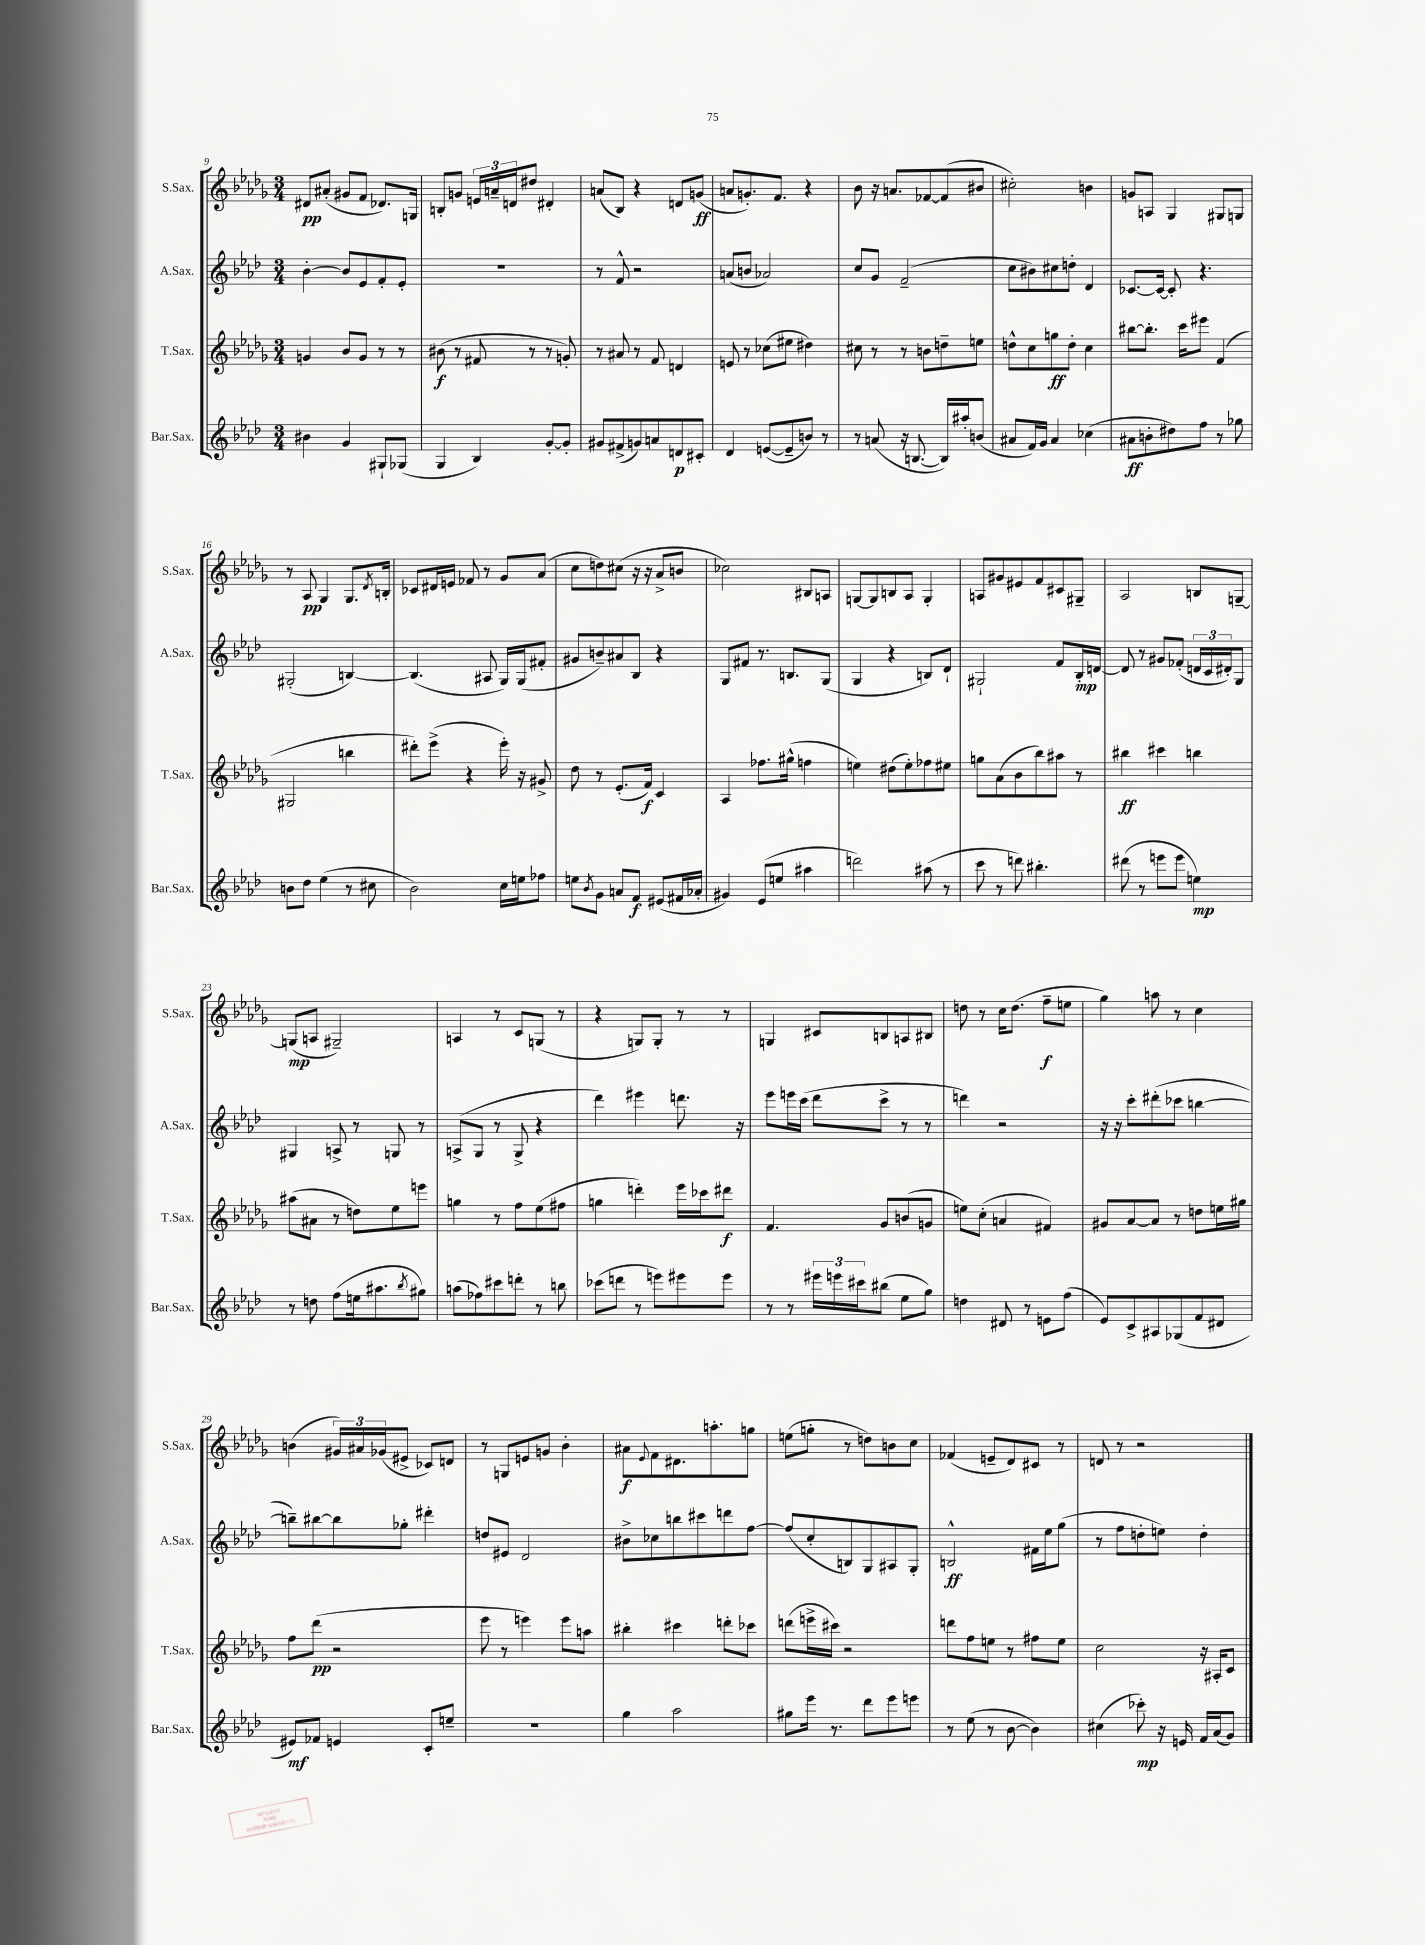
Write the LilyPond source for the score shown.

<<
\new StaffGroup <<
\new Staff = "s0" \with { instrumentName = "S.Sax." shortInstrumentName = "S.Sax." } {
    \clef treble \key des \major \numericTimeSignature \time 3/4
    dis'8\pp ais'8-.( gis'8 f'8 des'8.) g16 |
    b8-. g'8 \tuplet 3/2 { e'16 a'16-- d'16 } dis''8 dis'4-. |
    a'8( bes8) r4 d'8 g'8\ff( |
    a'8 g'8.-.) f'8. r4 |
    bes'8 r16 a'8. fes'8~ fes'8( bis'8 |
    cis''2-.) b'4 |
    g'8 a8 ges4 gis8 g8 |
    r8 aes8\pp ges4 ges8. \acciaccatura { des'8 } b16-. |
    ces'8 dis'16 e'16 fes'8 r8 ges'8 aes'8( |
    c''8 d''8) cis''8( r16 r16 aes'8-> b'8 |
    ces''2) bis8 a8 |
    g8~ g8 b8 aes8 g4-. |
    a8 gis'8 eis'8 f'8 cis'8 gis8-- |
    aes2 b8 g8~-- |
    g8\mp( a8 gis2--) |
    a4 r8 c'8 g8( r8 |
    r4 g8) g8-. r8 r8 |
    g4 cis'8 b8 a8 bis8 |
    d''8 r8 c''16 d''8.( f''8--\f e''8 |
    ges''4) a''8 r8 c''4 |
    b'4( \tuplet 3/2 { gis'16) ais'16 ges'16( } eis'8-> ces'8) d'8 |
    r8 g8 e'8 g'8 bes'4-. |
    ais'8\f \appoggiatura { ees'8 } f'8 dis'8. a''8.-. g''8 |
    e''8( g''8-. r8 d''8) b'8 c''8 |
    fes'4( e'8-- des'8) cis'8 r8 |
    d'8 r8 r2 \bar "|." |
}
\new Staff = "s1" \with { instrumentName = "A.Sax." shortInstrumentName = "A.Sax." } {
    \clef treble \key aes \major \numericTimeSignature \time 3/4
    bes'4~-. bes'8 ees'8 f'8-. ees'8-. |
    R2. |
    r8 f'8-^ r2 |
    a'8( b'8 aes'2) |
    c''8 g'8 f'2--( |
    c''8 bis'8) cis''8 d''8-. des'4 |
    ces'8.~ ces'16~ ces'8-. r4. |
    gis2-.( b4~) |
    b4.( ais8 g16) g16( fis'8-. |
    gis'8 b'8--) ais'8 bes8 r4 |
    g8 fis'8 r8. b8. g8( |
    g4 r4 b8) des'8-! |
    gis2-! f'8 bes16-.\mp d'16~ |
    d'8 r8 gis'8 fes'8-.( \tuplet 3/2 { d'16 c'16 dis'16-.) } g8 |
    gis4 a8-> r8 g8 r8 |
    a8->( g8 r8 g8-> r4 |
    des'''4) eis'''4 d'''8. r16 |
    ees'''8 e'''16 c'''16( des'''8 c'''8-> r8 r8 |
    d'''4) r2 |
    r16 r16 c'''8-. dis'''8-.( ces'''8 b''4~ |
    b''8--) bis''8~ bis''8 ges''8-. dis'''4-. |
    d''8 eis'8 des'2 |
    bis'8-> ces''8 b''8 cis'''8 d'''8 f''8~ |
    f''8( c''8-. b8) g8 ais8 g8-. |
    b2-^\ff fis'16 ees''16 g''8( |
    r8 f''8 d''8-. e''8) d''4-. \bar "|." |
}
\new Staff = "s2" \with { instrumentName = "T.Sax." shortInstrumentName = "T.Sax." } {
    \clef treble \key des \major \numericTimeSignature \time 3/4
    g'4 bes'8 g'8 r8 r8 |
    bis'8\f( r8 fis'8 r8 r8 g'8-.) |
    r8 ais'8 r8 f'8 d'4 |
    e'8 r8 ces''8( eis''8 dis''4) |
    cis''8 r8 r8 b'8 d''8-- e''8 |
    d''8-^ c''8 g''8\ff d''8-. c''4 |
    bis''8~ bis''8.-. c'''16 eis'''8 f'4( |
    gis2 b''4 |
    dis'''8-.) ees'''8->( r4 ees'''16-.) r16 gis'8-> |
    des''8 r8 ees'8.-.( f'16\f) c'4 |
    aes4 fes''8. gis''16-^( f''4 |
    e''4) dis''8( e''8-.) fes''8 eis''8 |
    g''8 aes'8( bes'8 bes''8) ais''8 r8 |
    bis''4\ff cis'''4 b''4 |
    ais''8( ais'8 r8 d''8) ees''8 e'''8 |
    g''4 r8 f''8 ees''8( fis''8 |
    g''4 d'''4-.) ees'''16 ces'''16 dis'''8\f |
    f'4. ges'8 b'8( g'8 |
    e''8) c''8-.( a'4 fis'4) |
    gis'8 aes'8~ aes'8 r8 d''8 e''16 gis''16 |
    f''8 des'''8\pp( r2 |
    ees'''8 r8 e'''4) e'''8 a''8 |
    bis''4-. cis'''4 d'''8-. ces'''8 |
    d'''8( e'''16-> cis'''16) r2 |
    d'''8 f''8 e''8 r8 fis''8 e''8 |
    c''2 r16 ais16-. c'8 \bar "|." |
}
\new Staff = "s3" \with { instrumentName = "Bar.Sax." shortInstrumentName = "Bar.Sax." } {
    \clef treble \key aes \major \numericTimeSignature \time 3/4
    bis'4 g'4 gis8-! ges8( |
    g4 bes4) g'8~-. g'8-. |
    gis'8 fis'8->( g'8) a'8 d'8\p cis'8-. |
    des'4 e'8~( e'8-- b'8) r8 |
    r8 a'8( r16 b8.~ b16) ais''16-. b'8( |
    ais'8 f'16) g'16 ais'4 ces''4( |
    ais'8\ff b'8-. dis''8) f''8 r8 ges''8 |
    b'8 des''8 ees''4( r8 cis''8 |
    bes'2) c''16 e''16 fes''8 |
    e''8 \acciaccatura { bes'8 } g'8 a'8 f'8\f eis'8( fis'16 aes'16-. |
    gis'4) ees'8( e''8 ais''4 |
    d'''2) ais''8( r8 |
    c'''8 r8 d'''8) bis''4.-. |
    dis'''8( r8 e'''8 e'''8 e''4\mp) |
    r8 d''8 f''8( e''16 ais''8. \acciaccatura { bes''8 } gis''8) |
    a''8( fes''8) cis'''8 d'''8-. r8 b''8 |
    ces'''8( d'''8 r8 e'''8) eis'''8 eis'''8 |
    r8 r8 \tuplet 3/2 { eis'''16 e'''16 cis'''16 } bis''8( ees''8 g''8) |
    d''4 dis'8 r8 e'8 f''8( |
    ees'8) c'8-> ais8 ges8( f'8 dis'8 |
    eis'8\mf) fes'8 e'4 c'8-. e''8-- |
    R2. |
    g''4 aes''2 |
    gis''8 ees'''16 r8. des'''8 ees'''8 e'''8 |
    r8 ees''8( r8 bes'8~ bes'4) |
    cis''4( ces'''8-.\mp) r16 e'16 f'16 aes'16( g'8) \bar "|." |
}
>>
>>
\layout { \context { \Score currentBarNumber = #9 } }
